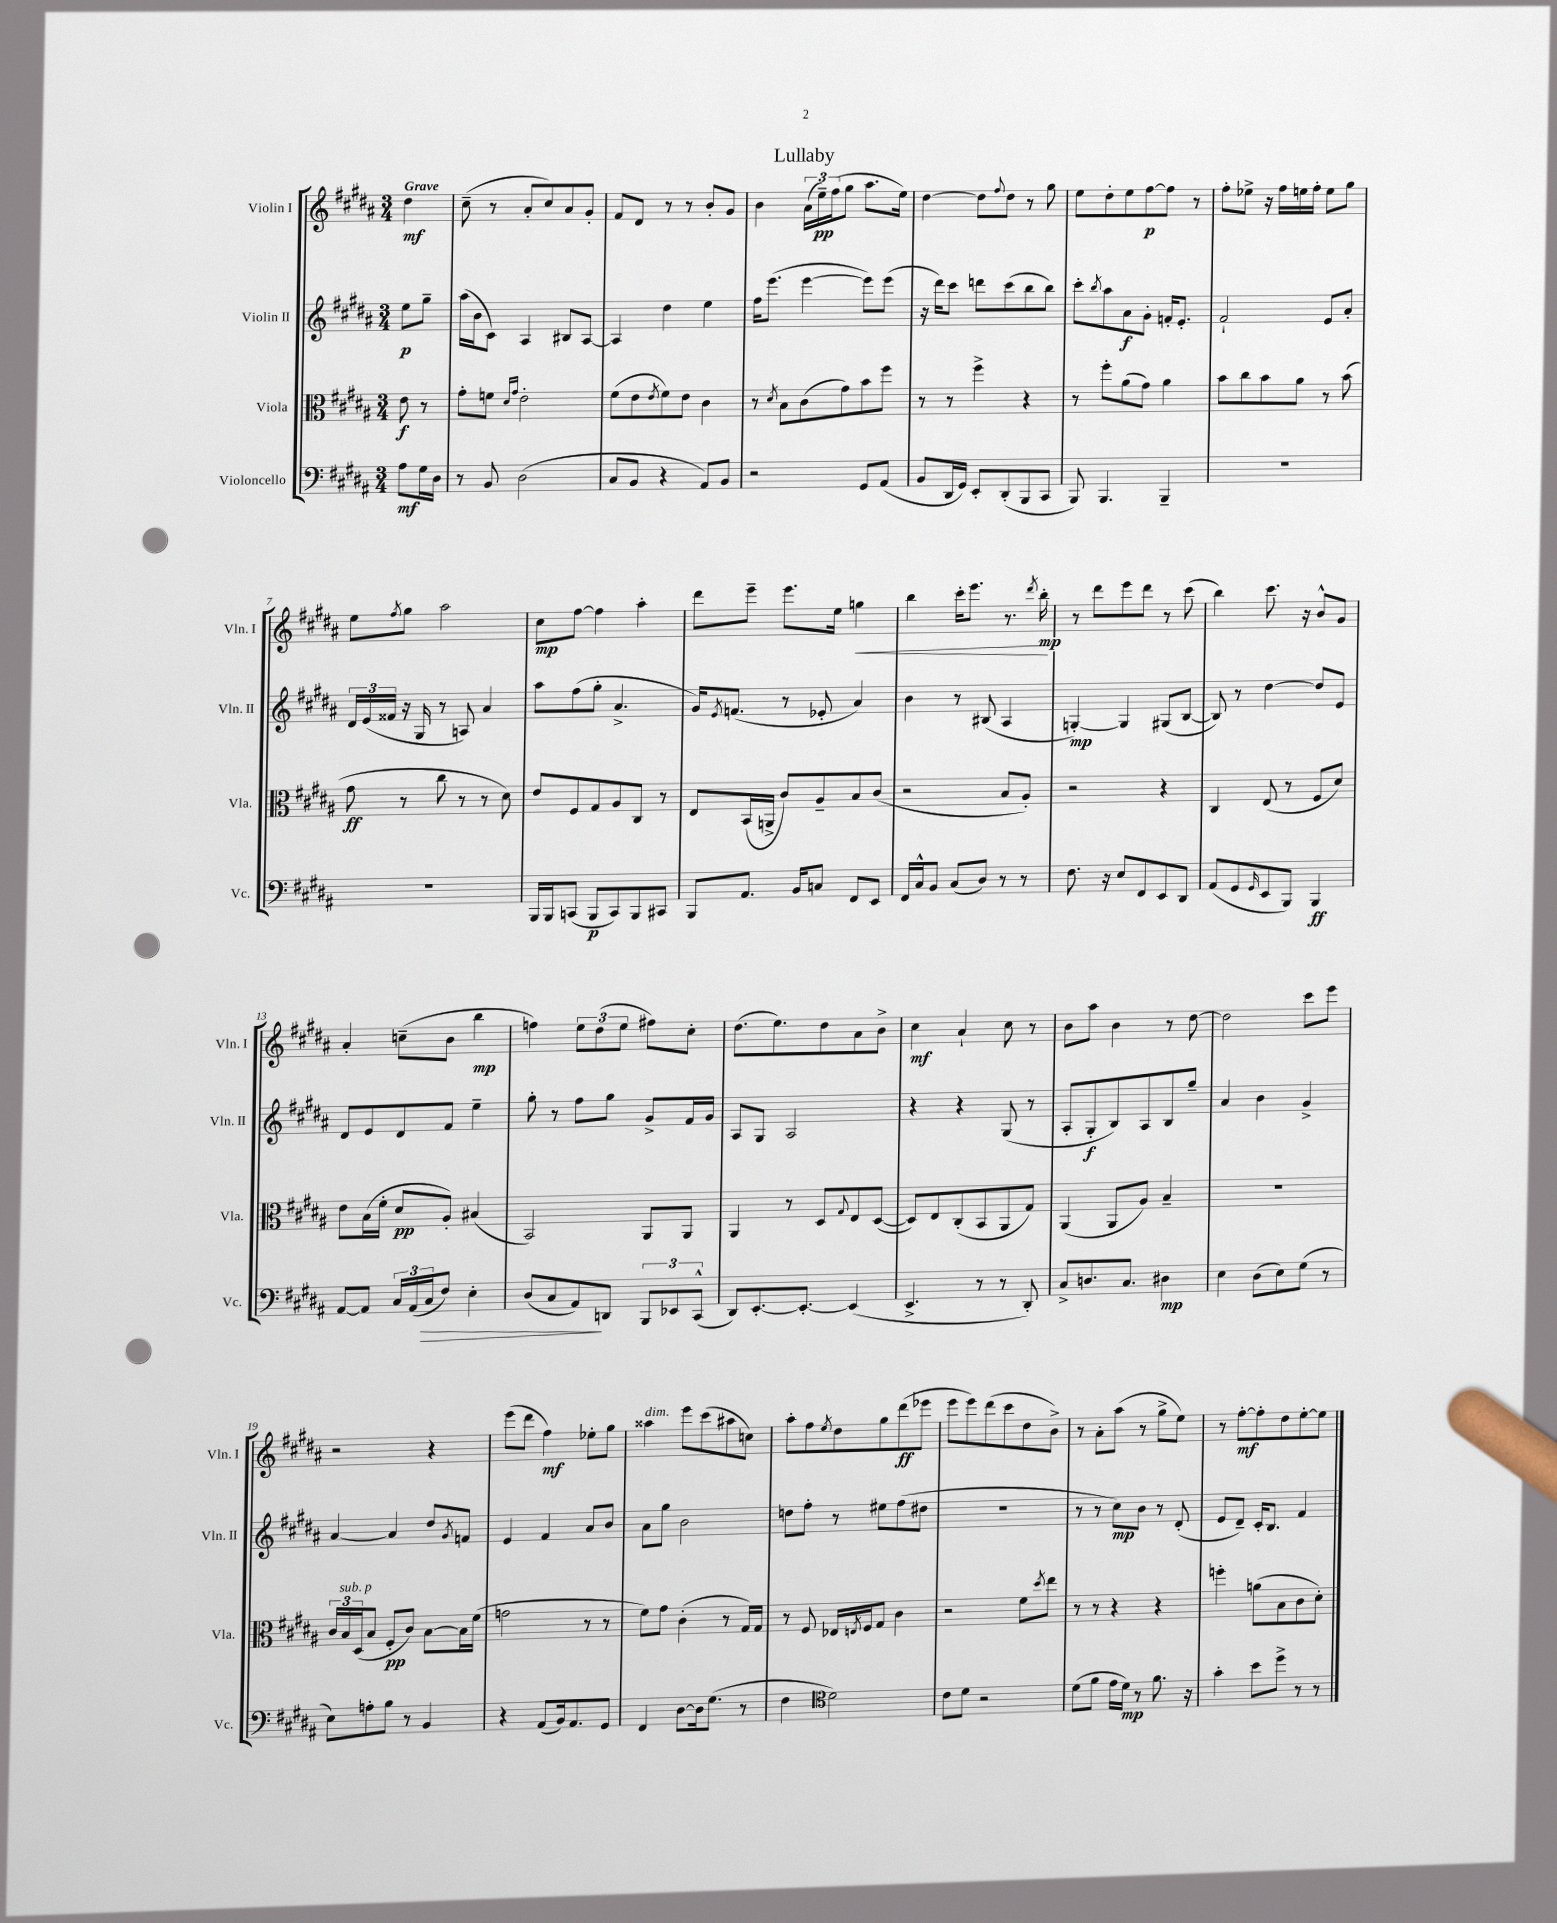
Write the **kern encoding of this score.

**kern	**kern	**kern	**kern
*staff4	*staff3	*staff2	*staff1
*clefF4	*clefC3	*clefG2	*clefG2
*k[f#c#g#d#a#]	*k[f#c#g#d#a#]	*k[f#c#g#d#a#]	*k[f#c#g#d#a#]
*M3/4	*M3/4	*M3/4	*M3/4
8A#	8e	8ee	4dd#
16G#	8r	8gg#~	.
16D#	.	.	.
=	=	=	=
8r	8g#'	(16aa#	(8cc#~
.	.	16b	.
8BB	8f	8c#)	8r
.	16qqd#	.	.
.	16qqg#	.	.
(2D#	2e'	4A#	8a#'
.	.	.	8cc#)
.	.	8B#	8a#
.	.	[8A#	8g#'
=	=	=	=
8C#	(8f#	4A#]	8f#
8BB	8e	.	8d#
.	8qe	.	.
4r	8f#)	4dd#	8r
.	8e	.	8r
8AA#)	4c#	4ee	8b'
8BB	.	.	8g#
=	=	=	=
2r	8r	16ff#	4b
.	.	(8.eee	.
.	8qd#	.	.
.	8B	.	.
.	(8c#	[4eee	(24a#
.	.	.	24ee~)
.	.	.	(24ff#
.	8g#)	.	8gg#
8GG#	8b	8eee])	8.aa#
(8AA#	8ff#	(8eee	.
.	.	.	16ee)
=	=	=	=
8BB	8r	16r	[4dd#
.	.	16ddd#)	.
16DD#	8r	8ccc#	.
16GG#)	.	.	.
8EE'	4ff#^	8ddd	8dd#]
.	.	.	8qqff#
(8DD#'	.	(8ccc#	8dd#
8BBB	4r	8bb	8r
8CC#	.	8bb)	8gg#
=	=	=	=
8BBB)	8r	8ccc#'	8ee
.	.	8qbb	.
4.BBB	8ff#'	8aa#	8dd#'
.	(8a#	8a#	8ee
.	8g#)	8g#'	[8ff#
4BBB~	4a#	16f'	8ff#]
.	.	8.e'	.
.	.	.	8r
=	=	=	=
2.r	8b	2f#`	8ff#'
.	8cc#	.	8ee-^
.	8b	.	16r
.	.	.	16ff#
.	8a#	.	16ee
.	.	.	16ff#'
.	8r	8e	8ee
.	(8b	8a#'	8gg#
=	=	=	=
2.r	8g#	24d#	8ee
.	.	(24e	.
.	.	24f##	.
.	.	.	8qff#
.	8r	16r	8gg#
.	.	16G#	.
.	8cc#	8r	2aa#
.	8r	8A)	.
.	8r	4a#	.
.	8d#)	.	.
=	=	=	=
16BBB	8e	8aa#	8cc#
16BBB	.	.	.
(8CC	8F#	(8ff#	[8ff#
8BBB	8G#	8gg#'	4ff#]
8CC)	8A#	4.a#^	.
8BBB	8C#	.	4aa#'
8CC#	8r	.	.
=	=	=	=
8BBB	8E	16g#)	8ddd#
.	.	8qe	.
.	.	(8.f	.
8.AA#	(16BB	.	8eee~
.	16AA^	.	.
.	8c#)	8r	8.eee
16BB	.	.	.
8C	8A#~	8e-'	.
.	.	.	16ee
8FF#	8B	4a#)	4gg
8EE	(8c#	.	.
=	=	=	=
16FF#	2r	4b	4bb
16C#^^	.	.	.
8BB	.	.	.
(8C#	.	8r	16ccc#'
.	.	.	8.eee
8D#)	.	(8B#	.
8r	8B	4A#	8.r
8r	8A#')	.	.
.	.	.	8qddd#
.	.	.	16bb'
=	=	=	=
8.F#	2r	[4G')	8r
.	.	.	8ddd#
16r	.	.	.
8E	.	4G]	8eee
8FF#	.	.	8ddd#
8EE	4r	(8G#	8r
8DD#	.	[8B	(8ccc#
=	=	=	=
(8AA#	4C#	8B])	4bb)
8GG#	.	8r	.
16qqGG#	.	.	.
8EE	(8E	[4dd#	8.ccc#
8BBB)	8r	.	.
.	.	.	16r
4BBB	8F#	8dd#]	8b^^
.	8d#)	8e	8g#
=	=	=	=
[8AA#	8e	8d#	4a#'
8AA#]	(16B	8e	.
.	16f#'	.	.
24C#	8d#	8d#	(8cc~
(24AA#	.	.	.
24C#	.	.	.
8F#)	8A#')	8f#	8b
4E'	(4B#	4ee~	4bb
=	=	=	=
(8D#	2BB)	8gg#'	4ff)
8C#	.	8r	.
8AA#)	.	8ff#	12ee
.	.	.	(12dd#
8DD	.	8gg#	.
.	.	.	12ee
12BBB	8AA#	8g#^	8ff#)
12EE-	.	.	.
.	8AA#	16f#	8cc#'
(12CC#^^	.	.	.
.	.	16g#	.
=	=	=	=
8DD#)	4AA#	8A#	(8.dd#
[8.EE'	.	8G#	.
.	.	.	8.ee)
.	8r	2A#	.
8.EE'_	.	.	.
.	8D#	.	8dd#
.	8qqG#	.	.
(4EE]	8E	.	8a#
.	([8D#	.	8b^
=	=	=	=
4.EE^	8D#])	4r	4cc#
.	8E	.	.
.	(8C#'	4r	4a#`
8r	8BB	.	.
8r	8AA#	(8G#	8cc#
8DD#')	8G#)	8r	8r
=	=	=	=
8C#^	(4AA#	8A#'	8b
8.D	.	8G#'	8aa#
.	8AA#	8B)	4b
8.C#	.	.	.
.	8A#)	8A#	.
4D#	4B~	8B	8r
.	.	8gg#~	[8dd#
=	=	=	=
4E	2.r	4a#	2dd#]
(8D#	.	4b	.
8E)	.	.	.
(8G#	.	4g#^	8ccc#
8r	.	.	8eee
=	=	=	=
8E)	24c#	[4a#	2r
.	24B	.	.
.	(24D#	.	.
8A'	8B	.	.
8B	8F#'	4a#]	.
8r	8c#)	.	.
4BB	[8B	8dd#	4r
.	.	8qg#	.
.	16B]	8f	.
.	(16f#	.	.
=	=	=	=
4r	2g	4e	(8eee
.	.	.	8ddd#
(8AA#	.	4f#	4ff#)
16BB)	.	.	.
8.AA#	.	.	.
.	8r	8a#	8ee-'
8GG#	8r	8b	8gg#
=	=	=	=
4FF#	8f#)	8a#	4aa##
.	8g#	8gg#	.
[8D#	(4c#'	2b	8eee
16D#]	.	.	(8ccc#
(8.G#	.	.	.
.	8r	.	8aa#
8r	16G#)	.	8cc)
.	16G#	.	.
=	=	=	=
4F#	8r	8dd	8aa#'
.	8F#	8ff#'	8ff#
*clefC4	*	*	*
.	.	.	8qee
2d#)	16E-	8r	8dd#
.	8qE	.	.
.	16F#	.	.
.	8G#	8ee#	8gg#
.	4c#	(8ff#	(8ddd#
.	.	8dd#	8eee-
=	=	=	=
8c#	2r	2.r	8eee
8d#	.	.	8eee)
2r	.	.	(8ddd#
.	.	.	8ccc#
.	8f#	.	8dd#
.	8qdd#	.	.
.	8ee	.	8b^)
=	=	=	=
(8d#	8r	8r	8r
8f#	8r	8r	8a#'
16e	4r	8cc#)	(8aa#
16d#)	.	.	.
8r	.	8b	8r
8.f#	4r	8r	8gg#^
.	.	(8d#'	8ee)
16r	.	.	.
=	=	=	=
4g#'	4ff'	8e	8r
.	.	8d#~)	[8ff#'
8b	(8a	16c#'	8ff#']
.	.	8.B	.
8dd#^	8B	.	8dd#
8r	8c#	4f#	[8ee'
8r	8d#')	.	8ee]
==	==	==	==
*-	*-	*-	*-
